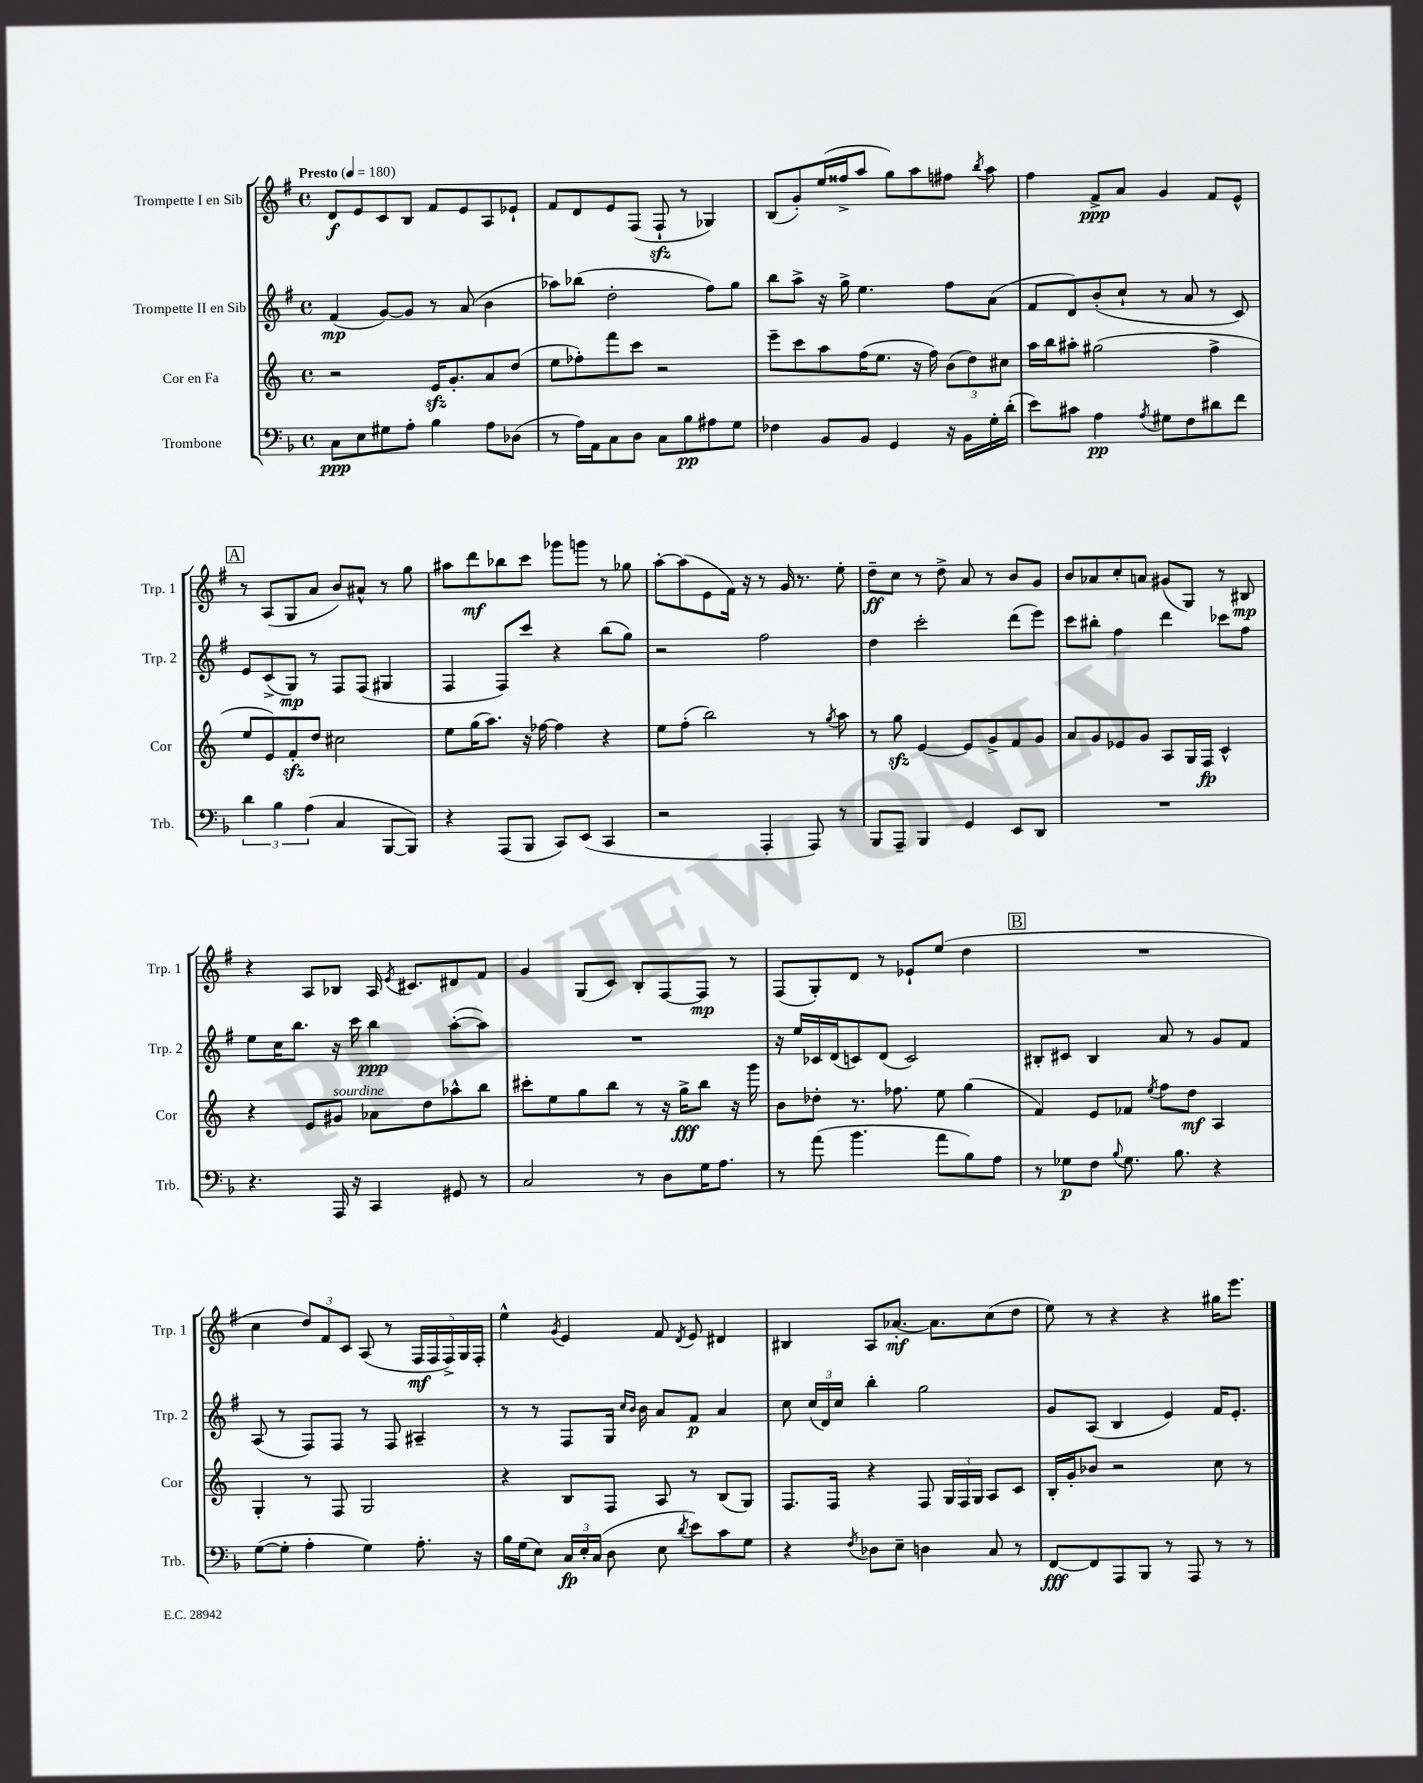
<<
\new StaffGroup <<
\new Staff = "s0" \with { instrumentName = "Trompette I en Sib" shortInstrumentName = "Trp. 1" } {
    \clef treble \key g \major \defaultTimeSignature \time 4/4 \tempo "Presto" 4 = 180
    \autoBeamOff d'8[\f e'8 c'8 b8] fis'8[ e'8 a8 ees'8]-! |
    fis'8[ d'8 e'8 fis8]( fis8-!\sfz r8 ges4) |
    b8[( g'8-.) e''16( fisis''16-> a''8] g''8[) a''8 fis''8] \acciaccatura { b''8 } a''8 |
    fis''4 fis'8[->\ppp a'8] g'4 fis'8[ e'8]-^ |
    \mark \markup { \box "A" } r8 a8[( g8 a'8] b'8[) ais'8]-^ r8 g''8 |
    ais''8[ d'''8\mf bes''8 c'''8] ges'''8[ g'''8] r8 ges''8 |
    a''8[~-. a''8( e'8 fis'16]) r16 r8 g'16 r8. e''8-. |
    d''8[--\ff c''8] r8 d''8-> a'8 r8 b'8[ g'8] |
    b'8[ aes'8 c''8-. a'8] gis'8[( g8]) r8 bis8\mp |
    r4 a8[ bes8] a16 \acciaccatura { e'8 } cis'8.[ dis'8 fis'8] |
    g'4 g8[( c'8]) b8[-. fis8~ fis8]\mp r8 |
    fis8[( g8-.) d'8] r8 ees'8[-! e''8]( d''4 |
    \mark \markup { \box "B" } R1 |
    c''4 \tuplet 3/2 { d''8[) fis'8 c'8] } a8( r8 \tuplet 5/4 { fis16[\mf fis16 fis16->) g16 fis16]-. } |
    e''4-^ \acciaccatura { g'8 } e'4 fis'8 \acciaccatura { d'8 } e'8 dis'4 |
    bis4 a8[ aes'8.]~-.\mf aes'8.[ c''8( d''8] |
    e''8) r8 r4 r4 gis''16[ e'''8.] \bar "|." |
}
\new Staff = "s1" \with { instrumentName = "Trompette II en Sib" shortInstrumentName = "Trp. 2" } {
    \clef treble \key g \major \defaultTimeSignature \time 4/4
    \autoBeamOff fis'4\mp( g'8[~) g'8] r8 a'8( b'4 |
    aes''8[) bes''8]( d''2-. fis''8[) g''8] |
    b''8[ a''8]-> r16 g''16-> e''4. fis''8[ a'8]( |
    fis'8[ d'8) b'8-.( c''8]-! r8 a'8 r8 c'8) |
    \mark \markup { \box "A" } e'8[ c'8->( g8]\mp) r8 fis8[ fis8]( gis4 |
    fis4 fis8[) c'''8] r4 b''8[( g''8]) |
    r2 fis''2 |
    d''4 c'''2-. d'''8[( e'''8]) |
    c'''8[ bis''8]-. fis''4 d'''4 ces'''8[ fis''8] |
    e''8[ c''16 b''8.] r16 c'''16 b''4\ppp a''8[~-.( a''8]) |
    R1 |
    r16 e''16[ ces'16 d'16( c'8) d'8]( c'2) |
    \mark \markup { \box "B" } bis8[-. cis'8] bis4 a'8 r8 g'8[ fis'8] |
    a8( r8 fis8[) fis8] r8 fis8 ais4-- |
    r8 r8 fis8[ g16] \grace { c''16[ b'16] } b'16 a'8[ fis'8]\p a'4 |
    c''8 \tuplet 3/2 { c''16[( d'16) c''16] } b''4-. g''2 |
    g'8[ a8]( b4 e'4) fis'16[ e'8.]-. \bar "|." |
}
\new Staff = "s2" \with { instrumentName = "Cor en Fa" shortInstrumentName = "Cor" } {
    \clef treble \key c \major \defaultTimeSignature \time 4/4
    \autoBeamOff r2 e'16[\sfz g'8.-. a'8 d''8]( |
    e''8[ fes''8-.) f'''8 c'''8] r2 |
    e'''8[-- c'''8 a''8 f''16( e''8.] r16 f''16) \tuplet 3/2 { b'8[( d''8) cis''8] } |
    a''16[ b''16 ais''8]-. gis''2( f''4-> |
    \mark \markup { \box "A" } e''8[ e'8) f'8-.\sfz d''8] cis''2 |
    e''8[ g''16( a''8.]) r16 fes''16~ fes''4 r4 |
    e''8[ f''8]-.( b''2) r8 \acciaccatura { g''8 } a''8 |
    r8 g''8\sfz e'4~ e'8[ g'8-> f'8 g'8] |
    a'8[ g'8 ees'8 g'8] a8[ g16 f16]\fp c'4-^ |
    r4 e'8[ gis'8]^\markup { \italic "sourdine" } aes'8[ d''8 aes''8-^ b''8] |
    cis'''8[-. e''8 g''8 b''8] r8 r16 g''16[->\fff b''8] r16 g'''16 |
    b'8[ des''8]-. r8. fes''8. e''8 g''4( |
    \mark \markup { \box "B" } f'4) e'8[ fes'8] \acciaccatura { e''8 } f''8[ d''8]\mf a4 |
    g4-. r8 f8 g2 |
    r4 b8[ f8] a8 r8 b8[( g8]) |
    f8.[ f16] r4 f8 \tuplet 3/2 { g16[ f16 g16] } a8[ c'8] |
    b16[-. g'16-. bes'8] r2 c''8 r8 \bar "|." |
}
\new Staff = "s3" \with { instrumentName = "Trombone" shortInstrumentName = "Trb." } {
    \clef bass \key f \major \defaultTimeSignature \time 4/4
    \autoBeamOff c8[\ppp e8 gis8 a8]-. bes4 a8[ des8]( |
    r8 a16[) a,16 c8 d8] c8[ bes8\pp ais8 g8] |
    fes4 bes,8[ bes,8] g,4 r16 bes,16[ g16-. d'16]-.( |
    e'8[) cis'8] a4\pp \acciaccatura { a8 } gis8[ f8 dis'8 f'8] |
    \mark \markup { \box "A" } \tuplet 3/2 { d'4 bes4 a4( } c4 bes,,8[~ bes,,8]) |
    r4 a,,8[( bes,,8] c,8[) e,8]( c,4 |
    r2 a,,4-. a,,8) r8 |
    bes,,8[ a,,8]-- bes,,4 g,4 e,8[ d,8] |
    R1 |
    r4. a,,16 r16 c,4 gis,8 r8 |
    c2 r8 d8[ g16 a8.] |
    r8 a'8( bes'4. a'8[ bes8) a8] |
    \mark \markup { \box "B" } r8 ges8[\p f8] \appoggiatura { bes8 } ges8. bes8. r4 |
    g8[~( g8]-. a4-. g4) a8.-. r16 |
    bes16[ g16( e8]) \tuplet 3/2 { c16[\fp e16-. c16]( } d8 e8 \acciaccatura { d'8 } e'8[) c'8 g8] |
    r4 \acciaccatura { f8 } des8[ e8]-- d4 c8 r8 |
    f,8[~\fff f,8 a,,8 bes,,8] r8 a,,8 r8 r8 \bar "|." |
}
>>
>>
\layout { \context { \Score \remove "Bar_number_engraver" } }
